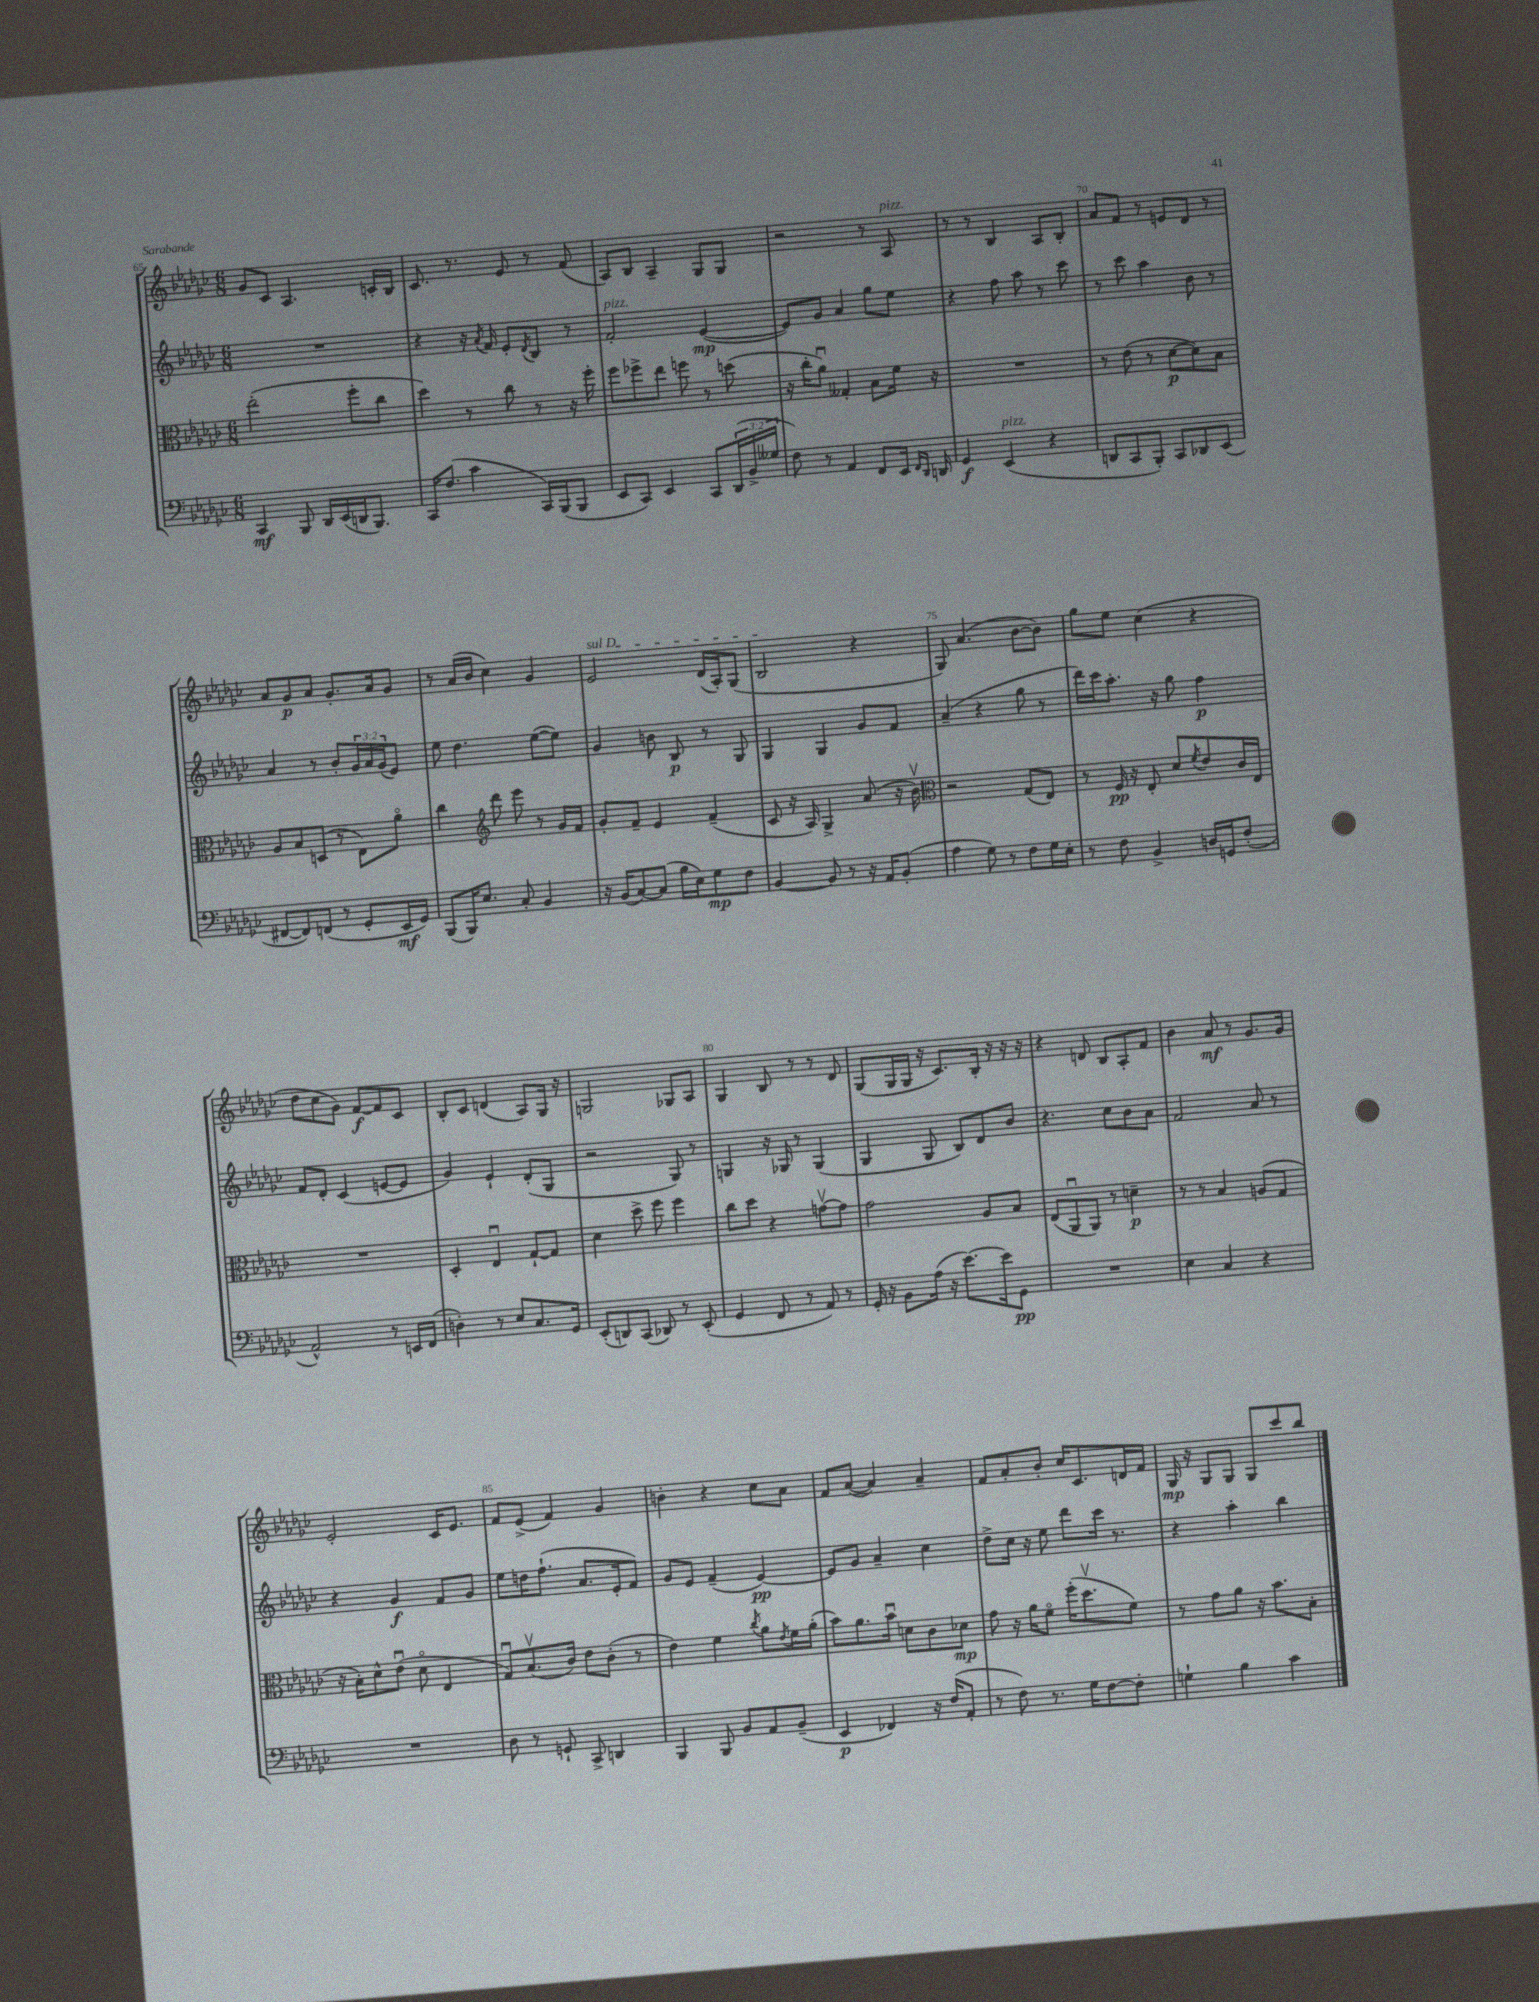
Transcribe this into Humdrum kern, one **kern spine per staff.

**kern	**kern	**kern	**kern
*staff4	*staff3	*staff2	*staff1
*clefF4	*clefC3	*clefG2	*clefG2
*k[b-e-a-d-g-c-]	*k[b-e-a-d-g-c-]	*k[b-e-a-d-g-c-]	*k[b-e-a-d-g-c-]
*M6/8	*M6/8	*M6/8	*M6/8
4CC-/	(2ee-'\	2.r	8g-/L
.	.	.	8c-/J
8BBB-/	.	.	4.A-/
16DD-/LL	.	.	.
(16EE-/	.	.	.
16DD/J	8ff'\L	.	.
8.BBB-/J)	.	.	.
.	8cc-\J	.	16c'/LL
.	.	.	16B-/JJ
=	=	=	=
16CC-/LK	4dd-\)	4r	8.c-/
(8.F/J	.	.	.
.	.	.	8.r
4c-\	8r	16r	.
.	.	8qa-/	.
.	.	16f/	.
.	8cc-\	8e-'/L	8e-/
.	.	8qd-/	.
16CC-/LL)	8r	8B-/J	8r
(16BBB-/J	.	.	.
8BBB-/J	16r	8r	(8f/
.	16ff'\	.	.
=	=	=	=
8EE-/L	8ff\L	2f'/	8A-/L)
8CC-/J)	8ff-^\	.	8B-/J
4EE-/	8ee-\J	.	4A-~/
.	8ff\	.	.
8CC-/L	8r	([4e-/	8G-/L
(24DD-/L	(8dd\	.	8G-/J
24BB-^/	.	.	.
24G--/JJ	.	.	.
=	=	=	=
8F\)	16r	8e-/]L)	2r
.	16cc-'\LK	.	.
8r	8a-u\J)	8g-/J	.
4AA-/	4G--'/	4a-/	.
8FF/L	8B-\L	8gg-\L	8r
16EE-/Jk	16f\Jk	8ee-\J	8A-/
16qqFF/LL	.	.	.
16qqDD-/JJ	.	.	.
16DD/	16r	.	.
=	=	=	=
4GG-/	2.r	4r	8r
.	.	.	8r
(4EE-/	.	8ff\	4B-/
.	.	8aa-\	.
4r	.	8r	8A-/L
.	.	8ccc-\	8B-'/J
=	=	=	=
8DD/L	8r	8r	8a-/L
8CC-/	(8e-\	8ccc-\	8f/J
8BBB-'/J)	8r	4aa-\	8r
8CC-/L	[8d-\L	.	8e/L
8DD-/	8d-\])	8b-\	8d-/J
(8EE-/J	8B-\J	8r	8r
=	=	=	=
[8FF#/L	8A-/L	4a-/	8a-/L
8FF#/])	8B-/	.	8g-/
(8FF/J	(8D/J	8r	8a-/J
8r	8r	8b-'/L	8.g-'/L
8GG-'/L	8E-\L)	24g-/L	.
.	.	24a-/	.
.	.	.	16a-/k
.	.	(24g-/J	.
16EE-/L	8a-o\J	8e-/J)	8g-/J
16GG-/JJ)	.	.	.
=	=	=	=
(8BBB-/L	4cc-\	8ee-\	8r
16BBB-/K)	.	4.dd-\	(16a-/LL
8.E-/J	.	.	16b-/JJ
*	*clefG2	*	*
.	8ddd-\	.	4cc-\)
8C-'/	8eee-\	.	.
4BB-/	8r	([8ee-\L	4g-/
.	16g-/LL	8ee-\]J)	.
.	16f/JJ	.	.
=	=	=	=
16r	8g-'/L	4g-/	2e-/
(16BB-/LK	.	.	.
[8C-/)	8f~/J	.	.
(8C-/]J	4e-/	8b\	.
16B-\LL	.	8B-/	.
16E-\J)	.	.	.
8G-\	(4f~/	8r	(16d-/LL
.	.	.	16A-'/J)
8F\J	.	8G-/	(8G-/J
=	=	=	=
[4BB-/	8c-/	4G-/	2B-/
.	16r	.	.
.	16A-/)	.	.
8BB-/]	4G-^/	4G-/	.
8r	.	.	.
16r	(8a-/	8g-/L	4r
16AA-/LK	.	.	.
(8BB-'/J	16r	8f/J	.
.	16b-v\)	.	.
=	=	=	=
*	*clefC3	*	*
4A-\	2r	(4a-~/	8G-/)
.	.	.	(4.a-/
8G-\)	.	4r	.
8r	.	.	.
8F\L	(8G-/L	8gg-\	[8b-\L
16G-\L	8E-/J)	8r	8b-\]J)
16E-'\JJ	.	.	.
=	=	=	=
8r	8r	16ddd-\LL)	8gg-\L
.	.	16ccc-\J	.
8F\	16F/	8.aa-'\J	8ee-\J
.	16r	.	.
4BB-^/	8E-'/	.	(4cc-\
.	.	16r	.
.	8d-/L	8gg-\	.
.	8qf/	.	.
16D/LL	8e-/	4ff\	4r
16GG/J	.	.	.
(8F'/J	16c-/L	.	.
.	16E-/JJ	.	.
=	=	=	=
2AA-^^/)	2.r	8f/L	8dd-\L
.	.	8d-'/J	8cc-\
.	.	(4c-/	8g-\J)
.	.	.	[8f/L
8r	.	[8e/L	8f/]
16EE/LL	.	8e/]J	8c-/J
(16FF/JJ	.	.	.
=	=	=	=
4D'\)	4D-'/	4g-/)	8B-'/L
.	.	.	8c-/J
8r	4E-u/	4e-`/	(4d/
8E-/L	.	.	.
8.C-/	[8G-`/L	(8d-'/L	8A-/L)
.	8G-/]J	8G-/J	16G-/Jk
16GG-/Jk	.	.	16r
=	=	=	=
(8EE-'/L	4d-\	2r	2G/
8DD/)	.	.	.
(8CC-/J	8dd-^\	.	.
8DD-/)	8ff\	.	.
8r	4ff\	8G-/)	8G-/L
(8EE-'/	.	8r	8A-/J
=	=	=	=
4GG-/	8cc-\L	4G/	4G-/
.	8dd-\J	.	.
8FF/	4r	16r	8B-/
.	.	16G-/	.
8r	.	8r	8r
8AA-/)	[8gv\L	(4G-/	8r
8r	8g\]J	.	8d-/
=	=	=	=
16GG-'/	2g-\	4G-/	(8G-/L
16r	.	.	.
8BB-\L	.	.	16G-/L
.	.	.	16G-/JJ
(16A-\Jk	.	8G-/	16r
16r	.	.	8.c-/L)
[8.e-\L)	.	8B-/L)	.
.	8A-/L	8d-/	16B-'/Jk
16e-\]k	.	.	16r
8GG-\J	8B-/J	8b-/J	16r
.	.	.	16r
=	=	=	=
2.r	(8E-/L	4.r	4r
.	8AA-u/	.	.
.	8AA-/J)	.	8d/
.	8r	8cc-\L	8B-/L
.	4d~\	8b-\	8A-'/
.	.	8a-\J	8f/J
=	=	=	=
4E-\	8r	2f/	4b-\
.	8r	.	.
4C-/	4B-/	.	8a-/
.	.	.	8r
4r	(8A/L	8a-/	8.g-/L
.	8G-/J	8r	.
.	.	.	16g-/Jk
=	=	=	=
2.r	16r	4r	2e-'/
.	16B-'\LK)	.	.
.	8d-^^\	.	.
.	(8e-u\J	4g-/	.
.	8d-o\	.	.
.	4E-/	8f/L	16c-/LK
.	.	.	8.e-/J
.	.	8g-/J	.
=	=	=	=
8D-\	8G-u/L)	8ee-\L	8f/L
8r	(8.B-v/	16dd\K	(8e-^/J
.	.	(8.ff`\J	.
8GG`/	.	.	4f/)
.	16c-/Jk)	.	.
8CC-^/	8e-\L	8.a-/L	.
4DD/	(8c-'\J	.	4g-/
.	.	16e-'/k	.
.	8r	8f/J)	.
=	=	=	=
4BBB-/	4e-\)	8g-/L	4b'\
.	.	8e-/J	.
8BBB-/	4f\	(4f~/	4r
8BB-/L	.	.	.
.	8qcc-/	.	.
8AA-/	8a-\L	[4e-/)	8cc-\L
.	8qe-/	.	.
(8BB-~/J	16f\L	.	8a-\J
.	(16a-'\JJ	.	.
=	=	=	=
4EE-/	8b-\L)	8e-/]L	8f/L
.	8.a-\	8g-/J	([8a-/J
4FF-/)	.	4a-~/	4a-/])
.	16b-u\Jk	.	.
.	8d\L	.	.
16r	8c-\	4cc-\	4a-~/
(16F/LK	.	.	.
8AA-'/J	8d-\J	.	.
=	=	=	=
8r	8g-\	8dd-^\L	8f/L
8F\)	16r	16cc-\Jk	8a-'/
.	16a-\LK	16r	.
8.r	8fo\J	8ee-\	8b-'/J
.	(16ff'\LK	8ddd-\L	16cc-/LK
16G-\LK	8.dd-v\	.	8.c-/
[8F\	.	16ccc-\Jk	.
.	.	8.r	.
8F'\]J	8f\J)	.	16d/L
.	.	.	16f/JJ
=	=	=	=
4G`\	8r	4r	16G-/
.	.	.	16r
.	8g-\L	.	8G-/L
4B-\	8a-\J	4aa-'\	8G-/J
.	16r	.	8G-/L
.	8.b-\L	.	.
4c-\	.	4bb-\	8ccc-/
.	8B-'\J	.	8bb-/J
==	==	==	==
*-	*-	*-	*-
